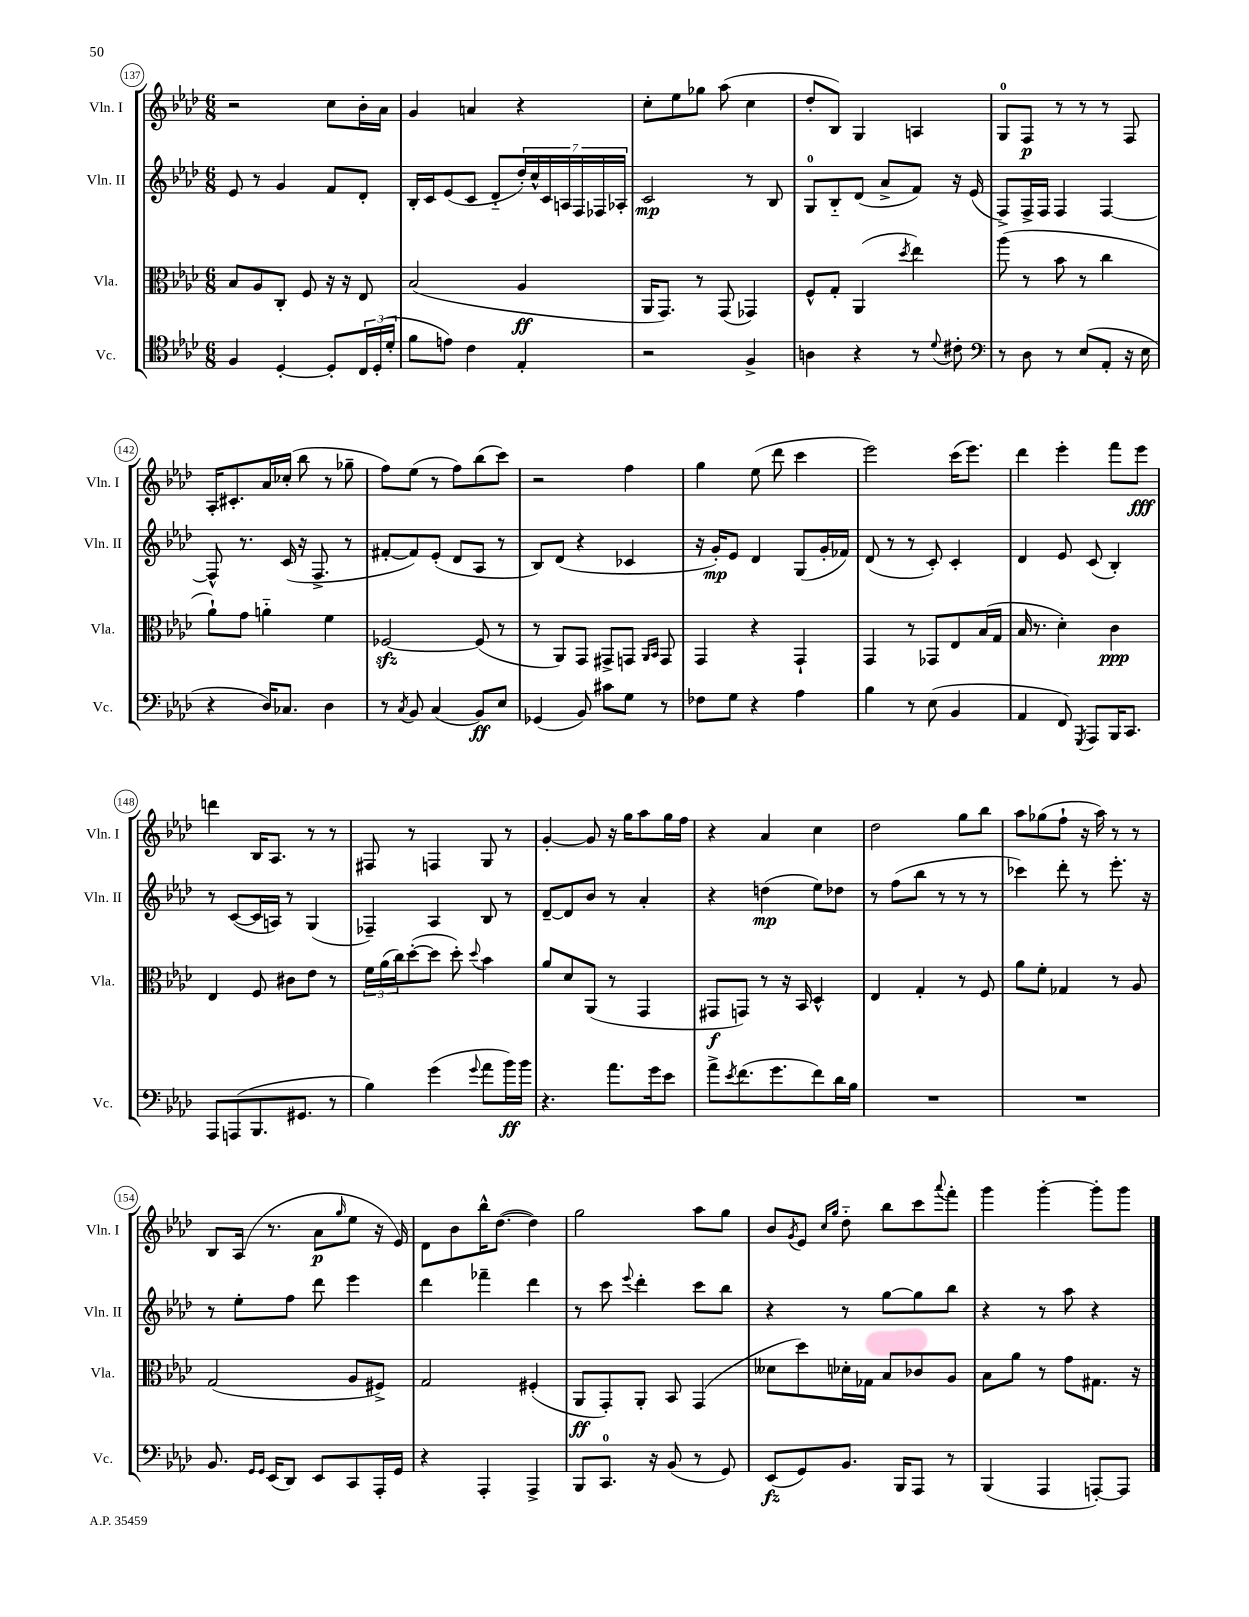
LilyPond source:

<<
\new StaffGroup <<
\new Staff = "s0" \with { instrumentName = "Vln. I" shortInstrumentName = "Vln. I" } {
    \clef treble \key aes \major \numericTimeSignature \time 6/8
    r2 c''8 bes'16-. aes'16 |
    g'4 a'4 r4 |
    c''8-. ees''8 ges''8 aes''8( c''4 |
    des''8-. bes8) g4 a4 |
    g8-0 f8\p r8 r8 r8 f8 |
    aes16-. cis'8.-. aes'16 ces''16-.( bes''8 r8 ges''8-- |
    f''8) ees''8( r8 f''8) bes''8( c'''8) |
    r2 f''4 |
    g''4 ees''8( des'''8 c'''4 |
    ees'''2) c'''16( ees'''8.) |
    des'''4 ees'''4-. f'''8 ees'''8\fff |
    d'''4 bes16 aes8. r8 r8 |
    fis8 r8 f4 g8 r8 |
    g'4~-. g'8 r16 g''16 aes''8 g''16 f''16 |
    r4 aes'4 c''4 |
    des''2 g''8 bes''8 |
    aes''8 ges''8( f''8-! r16 aes''16) r8 r8 |
    bes8 aes16( r8. aes'8\p \grace { g''16 } ees''8 r16 ees'16) |
    des'8 bes'8 bes''16-^ des''8.~( des''4) |
    g''2 aes''8 g''8 |
    bes'8 \acciaccatura { g'8 } ees'8 \grace { c''16 g''16 } des''8-_ bes''8 c'''8 \appoggiatura { aes'''8 } f'''8-. |
    g'''4 g'''4~-. g'''8-. g'''8 \bar "|." |
}
\new Staff = "s1" \with { instrumentName = "Vln. II" shortInstrumentName = "Vln. II" } {
    \clef treble \key aes \major \numericTimeSignature \time 6/8
    ees'8 r8 g'4 f'8 des'8-. |
    bes16-. c'16 ees'8( c'8 des'8-_ \tuplet 7/4 { des''16-.) c''16-^ c'16 a16 f16 fes16 aes16-. } |
    c'2\mp r8 bes8 |
    g8-0 bes8-_ des'8( aes'8-> f'8) r16 ees'16( |
    f8->) f16-> f16 f4 f4~ |
    f8-^ r8. c'16( r16 f8.-> r8 |
    fis'8~-. fis'8) ees'8-.( des'8 aes8 r8 |
    bes8) des'8( r4 ces'4 |
    r16 g'16-.\mp) ees'8 des'4 g8( g'16-. fes'16) |
    des'8( r8 r8 c'8-.) c'4-. |
    des'4 ees'8 c'8( bes4-.) |
    r8 c'8~( c'16 a16) r8 g4( |
    fes4--) aes4 bes8 r8 |
    des'8~-- des'8 bes'8 r8 aes'4-. |
    r4 d''4\mp( ees''8) des''8 |
    r8 f''8( bes''8 r8 r8 r8 |
    ces'''4) des'''8-. r8 ees'''8.-. r16 |
    r8 ees''8-. f''8 des'''8 ees'''4 |
    des'''4 fes'''4-- des'''4 |
    r8 c'''8 \appoggiatura { ees'''8 } des'''4-. c'''8 bes''8 |
    r4 r8 g''8~ g''8 bes''8 |
    r4 r8 aes''8 r4 \bar "|." |
}
\new Staff = "s2" \with { instrumentName = "Vla." shortInstrumentName = "Vla." } {
    \clef alto \key aes \major \numericTimeSignature \time 6/8
    bes8 aes8 c8-. f8 r16 r16 ees8 |
    bes2( aes4\ff |
    aes,16 g,8.) r8 g,8( ges,4) |
    f8-^ g8-. aes,4( \acciaccatura { des''8 } ees''4) |
    aes''8( r8 bes'8 r8 c''4 |
    aes'8-!) g'8 a'4-_ f'4 |
    fes2~\sfz fes8( r8 |
    r8 aes,8) g,8 gis,8-> g,8 \grace { aes,16 bes,16 } g,8 |
    g,4 r4 g,4-! |
    g,4 r8 ges,8 ees8 bes16( g16 |
    bes16 r8. des'4-.) c'4\ppp |
    ees4 f8 cis'8 ees'8 r8 |
    \tuplet 3/2 { f'16 aes'16( c''16) } des''8~-.( des''8 des''8-.) \appoggiatura { des''8 } bes'4 |
    aes'8 des'8 aes,8( r8 g,4 |
    gis,8\f g,8) r8 r16 bes,16 des4-^ |
    ees4 g4-. r8 f8 |
    aes'8 f'8-. ges4 r8 aes8 |
    g2( aes8 fis8->) |
    g2 fis4-.( |
    aes,8\ff g,8-.) aes,8-. bes,8 g,4( |
    deses'8 des''8) des'16-. ges16 bes8 ces'8 aes8 |
    bes8 aes'8 r8 g'8 gis8. r16 \bar "|." |
}
\new Staff = "s3" \with { instrumentName = "Vc." shortInstrumentName = "Vc." } {
    \clef tenor \key aes \major \numericTimeSignature \time 6/8
    f4 des4~-. des8-. \tuplet 3/2 { c16 des16-.( des'16-. } |
    f'8 e'8) c'4 ees4-. |
    r2 f4-> |
    a4 r4 r8 \appoggiatura { des'8 } cis'8-. |
    \clef bass r8 des8 r8 ees8( aes,8-. r16 ees16 |
    r4 des16) ces8. des4 |
    r8 \acciaccatura { c8 } bes,8 c4( bes,8\ff) ees8 |
    ges,4( bes,8) cis'8 g8 r8 |
    fes8 g8 r4 aes4 |
    bes4 r8 ees8( bes,4 |
    aes,4 f,8) \acciaccatura { g,,8 } aes,,8 bes,,16 c,8. |
    aes,,8 a,,8( bes,,8. gis,8. r8 |
    bes4) g'4( \appoggiatura { g'8 } aes'8 bes'16\ff) bes'16 |
    r4. aes'8. g'16 ees'8 |
    aes'8-> \acciaccatura { ees'8 } f'8.( g'8. f'8) des'16 bes16 |
    R2. |
    R2. |
    bes,8. \grace { g,16 g,16 } ees,16( des,8) ees,8 c,8 aes,,16-. g,16 |
    r4 aes,,4-. aes,,4-> |
    bes,,8 c,8.-0 r16 bes,8( r8 g,8) |
    ees,8\fz( g,8) bes,8. bes,,16 aes,,8 r8 |
    bes,,4( aes,,4 a,,8~-.) a,,8 \bar "|." |
}
>>
>>
\layout { \context { \Score currentBarNumber = #137 \override BarNumber.stencil = #(make-stencil-circler 0.1 0.3 ly:text-interface::print) } }
